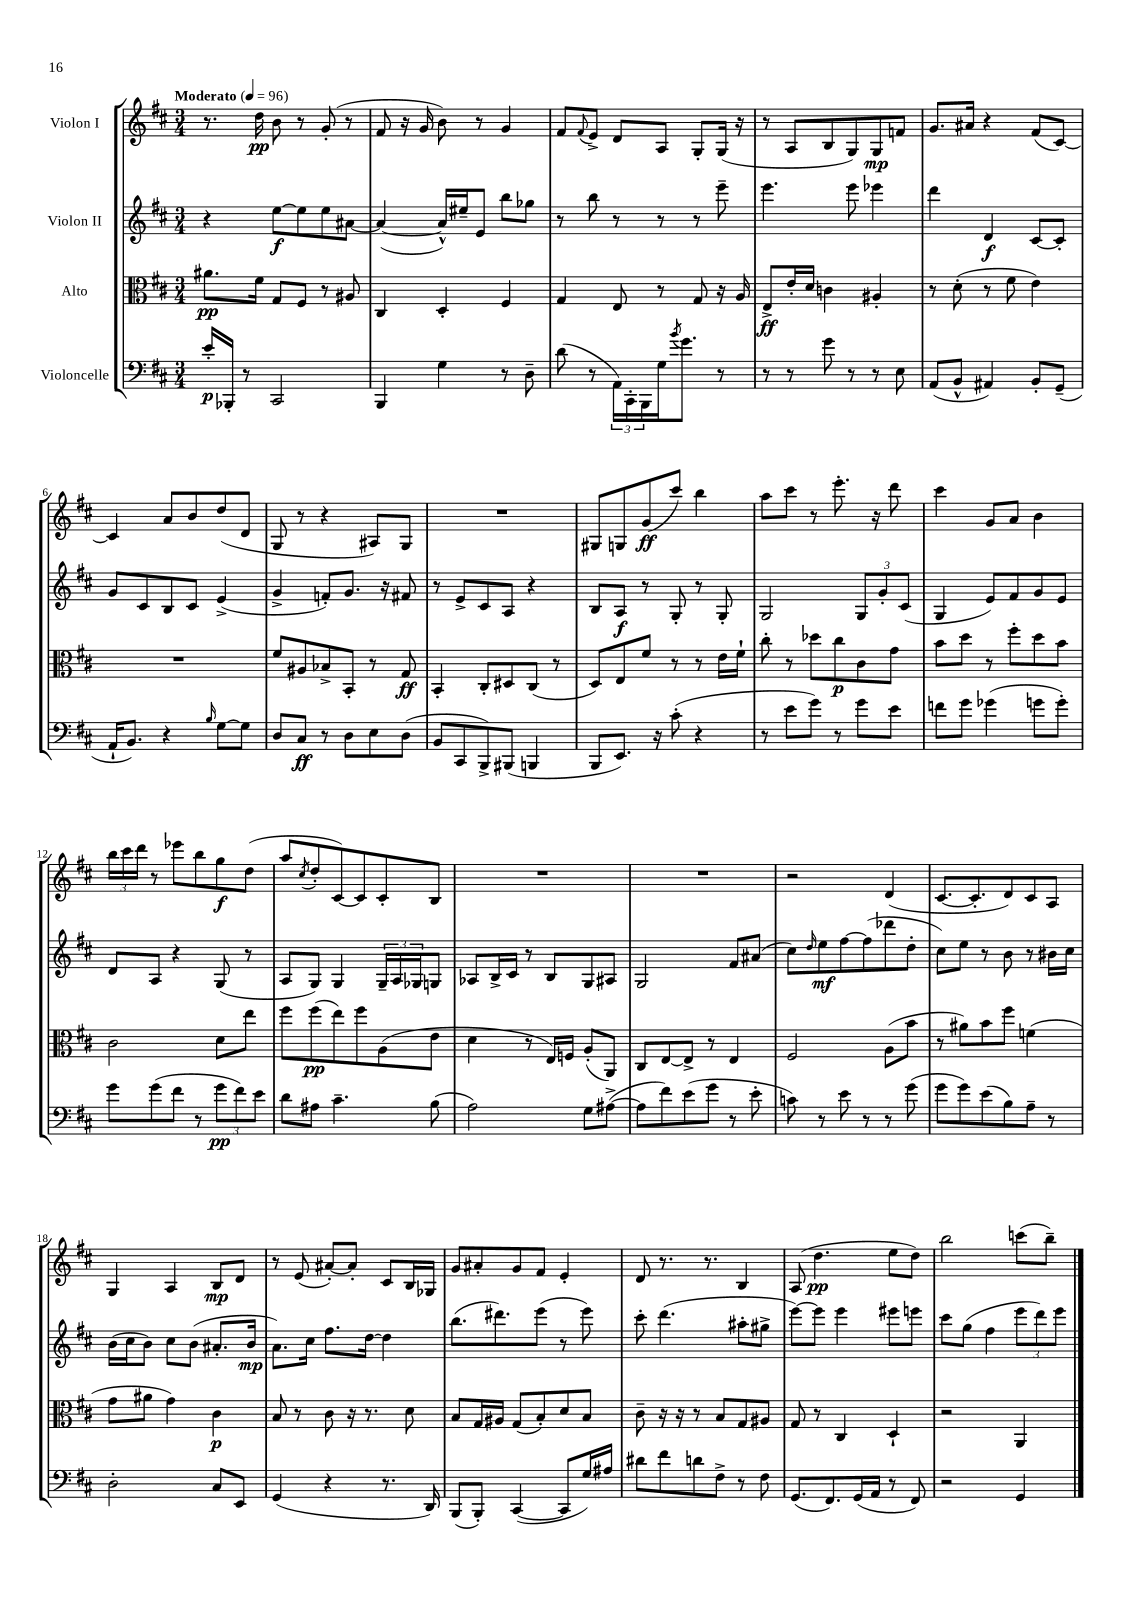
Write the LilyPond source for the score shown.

<<
\new StaffGroup <<
\new Staff = "s0" \with { instrumentName = "Violon I" } {
    \clef treble \key d \major \numericTimeSignature \time 3/4 \tempo "Moderato" 4 = 96
    r8. d''16\pp b'8 r8 g'8-.( r8 |
    fis'8 r16 g'16 b'8) r8 g'4 |
    fis'8 \appoggiatura { fis'8 } e'8-> d'8 a8 g8-. g16( r16 |
    r8 a8 b8 g8) g8\mp f'8 |
    g'8. ais'16 r4 fis'8( cis'8~) |
    cis'4 a'8 b'8 d''8( d'8 |
    g8 r8 r4 ais8) g8 |
    R2. |
    gis8 g8 g'8\ff( cis'''8) b''4 |
    a''8 cis'''8 r8 e'''8.-. r16 d'''8 |
    cis'''4 g'8 a'8 b'4 |
    \tuplet 3/2 { b''16 cis'''16 d'''16 } r8 ees'''8 b''8 g''8\f d''8( |
    a''8 \acciaccatura { cis''8 } d''8-. cis'8~) cis'8 cis'8-. b8 |
    R2. |
    R2. |
    r2 d'4( |
    cis'8.~ cis'8.-. d'8) cis'8 a8 |
    g4 a4 b8\mp d'8 |
    r8 e'8( ais'8~-.) ais'8-. cis'8 b16 ges16 |
    g'8 ais'8-. g'8 fis'8 e'4-. |
    d'8 r8. r8. b4 |
    a8( d''4.\pp e''8 d''8) |
    b''2 c'''8( b''8--) \bar "|." |
}
\new Staff = "s1" \with { instrumentName = "Violon II" } {
    \clef treble \key d \major \numericTimeSignature \time 3/4
    r4 e''8~\f e''8 e''8 ais'8~ |
    ais'4~( ais'16-^) eis''16-- e'8 b''8 ges''8 |
    r8 b''8 r8 r8 r8 e'''8-- |
    e'''4. e'''8 ees'''4 |
    d'''4 d'4\f cis'8~ cis'8-. |
    g'8 cis'8 b8 cis'8 e'4->( |
    g'4-> f'8-.) g'8. r16 fis'8 |
    r8 e'8-> cis'8 a8 r4 |
    b8 a8\f r8 g8-. r8 g8-. |
    g2 \tuplet 3/2 { g8 g'8-. cis'8( } |
    g4 e'8) fis'8 g'8 e'8 |
    d'8 a8 r4 g8( r8 |
    a8 g8) g4 \tuplet 3/2 { g16-- a16 ges16 } g8 |
    aes8 b16-> cis'16 r8 b8 g8 ais8 |
    g2 fis'8 ais'8( |
    cis''8) \grace { d''16 } e''8\mf fis''8~ fis''8( des'''8 d''8-. |
    cis''8) e''8 r8 b'8 r8 bis'16 cis''16 |
    b'16( cis''16 b'8) cis''8 b'8( ais'8.-. b'16\mp |
    a'8.) cis''16 fis''8. d''16~ d''4 |
    b''8.( dis'''8.) e'''8( r8 e'''8) |
    cis'''8-. d'''4.( ais''8-. gis''8-> |
    e'''8~) e'''8 e'''4 eis'''8 e'''8 |
    cis'''8 g''8( fis''4 \tuplet 3/2 { e'''8 d'''8) e'''8 } \bar "|." |
}
\new Staff = "s2" \with { instrumentName = "Alto" } {
    \clef alto \key d \major \numericTimeSignature \time 3/4
    ais'8.\pp fis'16 g8 fis8 r8 ais8 |
    cis4 d4-. fis4 |
    g4 e8 r8 g8 r16 a16 |
    e8->\ff e'16-. d'16 c'4 ais4-. |
    r8 d'8-.( r8 fis'8 e'4) |
    R2. |
    fis'8 ais8 bes8-> b,8-. r8 g8\ff |
    b,4-. cis8-. dis8 cis8( r8 |
    d8) e8 fis'8 r8 r8 e'16 fis'16-! |
    cis''8-. r8 des''8 cis''8\p cis'8 g'8 |
    b'8 d''8 r8 fis''8-. d''8 b'8 |
    cis'2 d'8 e''8 |
    fis''8 fis''8\pp( e''8) fis''8 a8( e'8 |
    d'4 r8 e16) f16 a8-.( a,8) |
    cis8 e8~ e8-> r8 e4 |
    fis2 a8( b'8 |
    r8 ais'8) b'8 fis''8 f'4( |
    g'8 ais'8 g'4) cis'4\p |
    b8 r8 cis'8 r16 r8. d'8 |
    b8 g16 ais16 g8( b8-.) d'8 b8 |
    cis'8-- r16 r16 r8 b8 g8 ais8 |
    g8 r8 cis4 d4-! |
    r2 a,4 \bar "|." |
}
\new Staff = "s3" \with { instrumentName = "Violoncelle" } {
    \clef bass \key d \major \numericTimeSignature \time 3/4
    e'16-.\p bes,,16-. r8 cis,2 |
    b,,4 g4 r8 d8-- |
    d'8( r8 \tuplet 3/2 { a,16) cis,16-. b,,16 } g16 \acciaccatura { b'8 } g'8. r8 |
    r8 r8 g'8 r8 r8 e8 |
    a,8( b,8-^ ais,4) b,8-. g,8--( |
    a,16-! b,8.) r4 \grace { b16 } g8~ g8 |
    d8 cis8\ff r8 d8 e8 d8( |
    b,8 cis,8 b,,8->) bis,,8( b,,4 |
    b,,8 e,8.) r16 cis'8-.( r4 |
    r8 e'8 g'8) r8 g'8 e'8 |
    f'8 g'8 ges'4( g'8 g'8-.) |
    g'8 g'8( fis'8 r8 \tuplet 3/2 { g'8\pp fis'8) e'8 } |
    d'8 ais8 cis'4.-- b8( |
    a2) g8 ais8~->( |
    ais8 fis'8) e'8( g'8 r8 e'8-. |
    c'8) r8 e'8 r8 r8 g'8( |
    g'8 g'8) e'8( b8) a8-- r8 |
    d2-. cis8 e,8 |
    g,4( r4 r8. d,16) |
    b,,8( b,,8-.) cis,4~( cis,8 g16) ais16 |
    dis'8 fis'8 d'8 fis8-> r8 fis8 |
    g,8.( fis,8.) g,16( a,16 r8 fis,8) |
    r2 g,4 \bar "|." |
}
>>
>>
